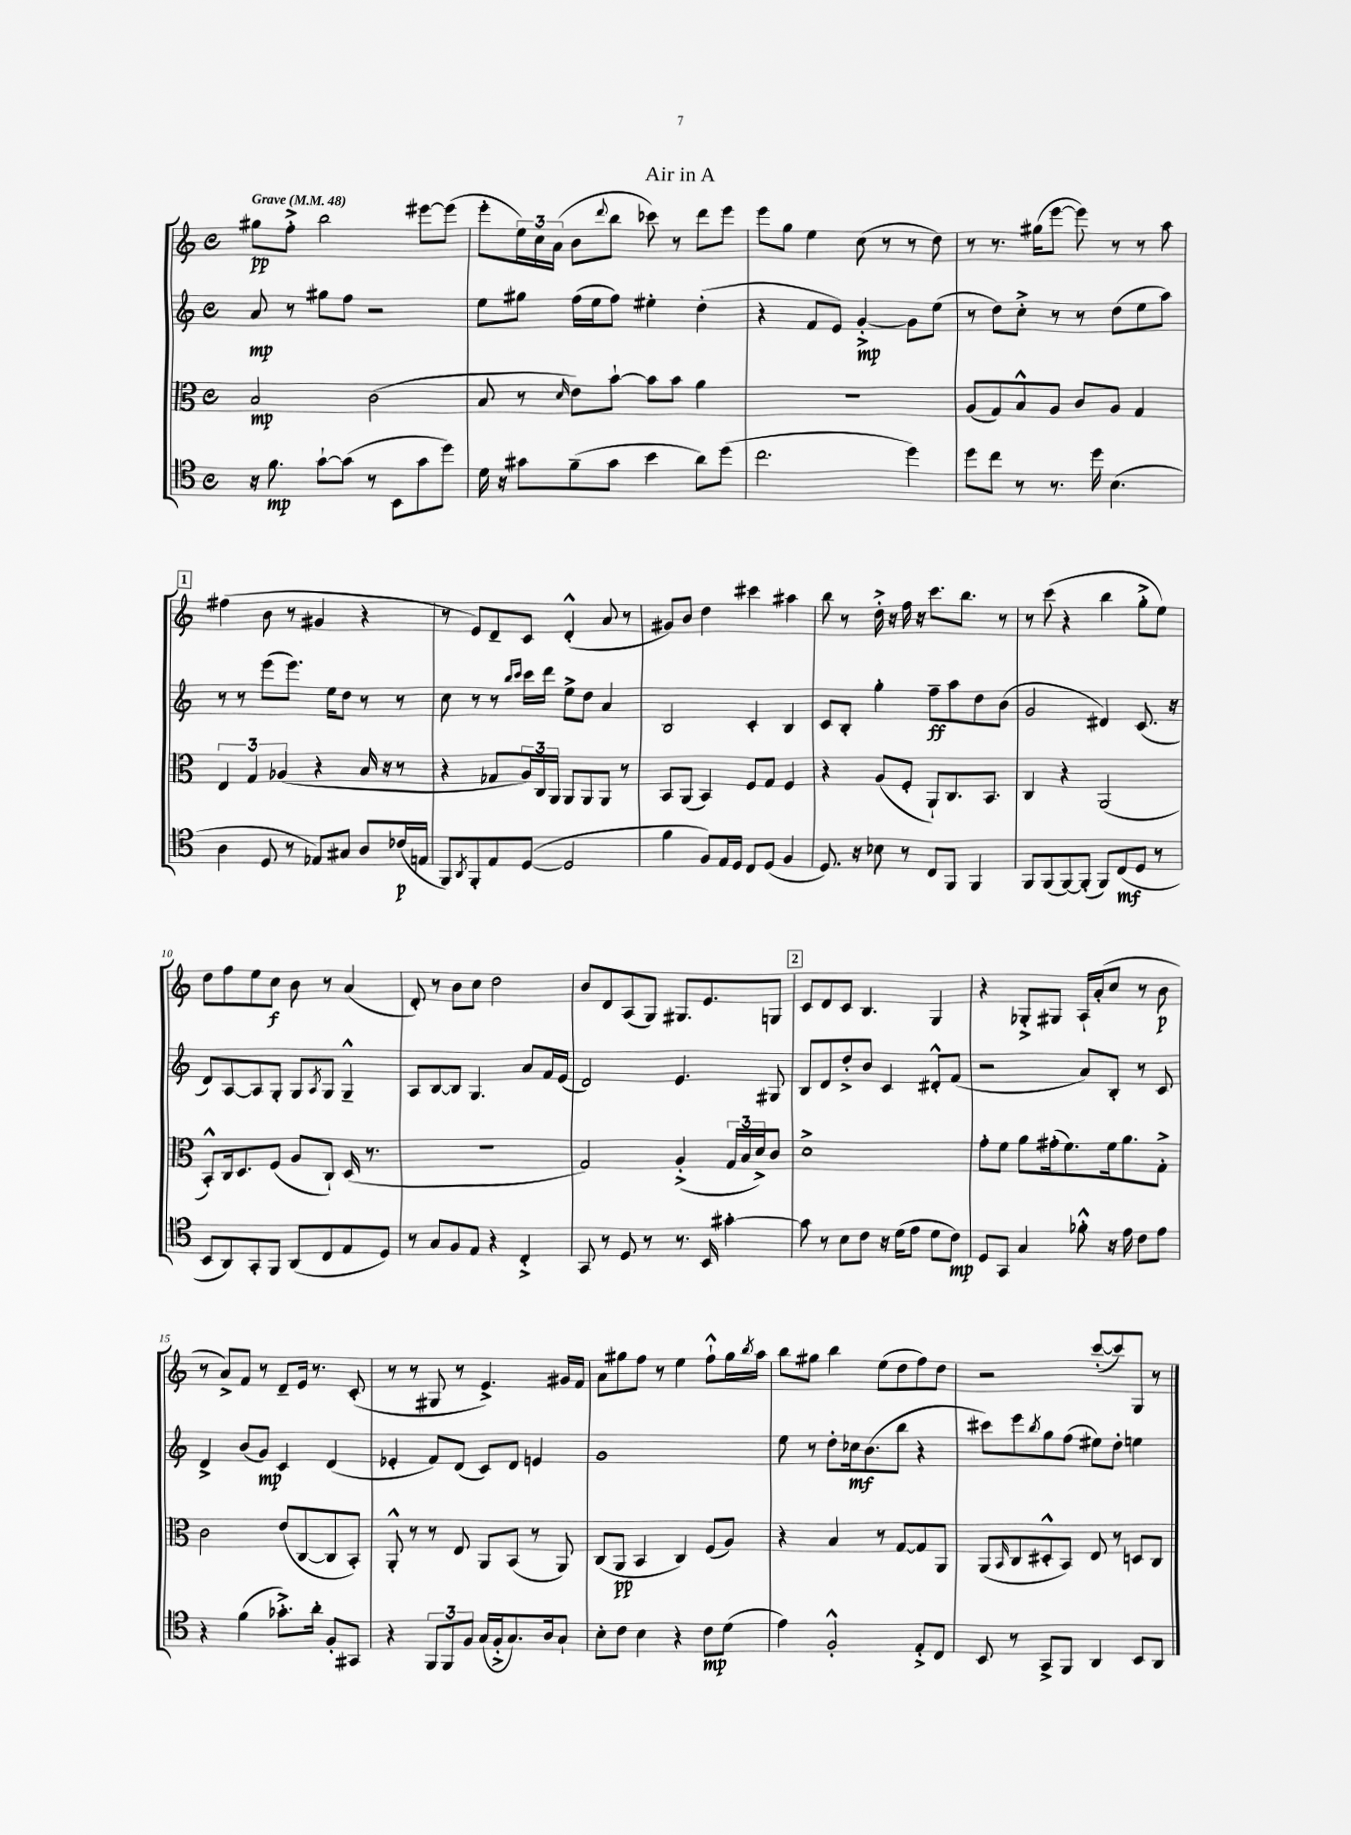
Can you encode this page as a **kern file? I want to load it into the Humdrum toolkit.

**kern	**dynam	**kern	**dynam	**kern	**dynam	**kern	**dynam
*part4	*part4	*part3	*part3	*part2	*part2	*part1	*part1
*staff4	*staff4	*staff3	*staff3	*staff2	*staff2	*staff1	*staff1
*clefC4	*	*clefC3	*	*clefG2	*	*clefG2	*
*k[]	*	*k[]	*	*k[]	*	*k[]	*
*M4/4	*	*M4/4	*	*M4/4	*	*M4/4	*
*met(c)	*	*met(c)	*	*met(c)	*	*met(c)	*
*MM48	*	*MM48	*	*MM48	*	*MM48	*
=1	=1	=1	=1	=1	=1	=1	=1
!	!	!	!	!	!	!LO:TX:a:B:t=Grave	!
16r	.	2B/	mp	8a/	mp	8gg#X\L	pp
8.f\	mp	.	.	.	.	.	.
.	.	.	.	8r	.	8ff'^\J	.
[8g`\L	.	.	.	8gg#X\L	.	2bb\	.
(8g\J]	.	.	.	8ff\J	.	.	.
8r	.	(2c\	.	2r	.	.	.
8BB\L	.	.	.	.	.	.	.
8g\	.	.	.	.	.	[8eee#X\L	.
8dd\J)	.	.	.	.	.	(8eee#\J]	.
=2	=2	=2	=2	=2	=2	=2	=2
16d\	.	8B/	.	8ee\L	.	8eee'\L	.
16r	.	.	.	.	.	.	.
8g#X\L	.	8r	.	8gg#X\J	.	24ee\L)	.
.	.	.	.	.	.	24cc\	.
.	.	.	.	.	.	(24a\JJ	.
.	.	16qqd/	.	.	.	.	.
(8f~\	.	8e\L)	.	(16ff\LL	.	8b\L	.
.	.	.	.	16ee\J	.	.	.
.	.	.	.	.	.	8qqddd/	.
8g#\J	.	[8b`\J	.	8ff\J)	.	8bb\J	.
4b\	.	8b\L]	.	4ee#X'\	.	8ccc-X\)	.
.	.	8b\J	.	.	.	8r	.
8a\L)	.	4a\	.	(4dd'\	.	8ddd\L	.
(8dd\J	.	.	.	.	.	8eee\J	.
=3	=3	=3	=3	=3	=3	=3	=3
2.cc\	.	1r	.	4r	.	8eee\L	.
.	.	.	.	.	.	8gg\J	.
.	.	.	.	8f/L	.	4ee\	.
.	.	.	.	8e/J)	.	.	.
.	.	.	.	[4g'^/	mp	(8cc\	.
.	.	.	.	.	.	8r	.
4dd\)	.	.	.	8g\L]	.	8r	.
.	.	.	.	(8ee\J	.	8dd\)	.
=4	=4	=4	=4	=4	=4	=4	=4
8dd\L	.	(8A/L	.	8r	.	8r	.
8cc\J	.	8G/)	.	8dd\L)	.	8.r	.
8r	.	8B^^/	.	8cc'^\J	.	.	.
.	.	.	.	.	.	(16gg#X\KL	.
8.r	.	8A/J	.	8r	.	[8eee\J	.
.	.	8c/L	.	8r	.	8eee\])	.
16dd\	.	.	.	.	.	.	.
(4.B\	.	8A/J	.	(8dd\L	.	8r	.
.	.	4G/	.	8ee\	.	8r	.
.	.	.	.	8aa\J)	.	8aa\	.
!!LO:LB:g=z
!!LO:REH:place=s1:t=1
=5	=5	=5	=5	=5	=5	=5	=5
4A\	.	6E/	.	8r	.	(4ff#X\	.
.	.	.	.	8r	.	.	.
.	.	6G/	.	.	.	.	.
8D/	.	.	.	(8eee\L	.	8b\	.
.	.	(6A-X/	.	.	.	.	.
8r	.	.	.	8.eee\J)	.	8r	.
8E-X/L)	.	4r	.	.	.	4g#X/	.
.	.	.	.	16ee\KL	.	.	.
8G#X/J	.	.	.	8dd\J	.	.	.
8A/L	.	16B/	.	8r	.	4r	.
.	.	16r	.	.	.	.	.
(16c-X/L	p	8r	.	8r	.	.	.
16En/JJ	.	.	.	.	.	.	.
=6	=6	=6	=6	=6	=6	=6	=6
8FF/L)	.	4r	.	8cc\	.	8r	.
8qAA/	.	.	.	.	.	.	.
8FF'/	.	.	.	8r	.	8e/L)	.
8E/	.	8G-X/L	.	8r	.	8d~/	.
.	.	.	.	16qqbb/LL	.	.	.
.	.	.	.	16qqccc/JJ	.	.	.
([8D/J	.	24A/L)	.	16ccc\LL	.	8c/J	.
.	.	24C/	.	.	.	.	.
.	.	.	.	16ddd\JJ	.	.	.
.	.	24AA/JJ	.	.	.	.	.
2D/]	.	8AA/L	.	8ee^\L	.	(4d'^^/	.
.	.	8AA/	.	8dd\J	.	.	.
.	.	8AA/J	.	4a/	.	8a/	.
.	.	8r	.	.	.	8r	.
=7	=7	=7	=7	=7	=7	=7	=7
4f\	.	8BB/L	.	2B/	.	8g#X/L)	.
.	.	(8AA/J	.	.	.	8b/J	.
8F/L)	.	4BB/)	.	.	.	4dd\	.
16E/L	.	.	.	.	.	.	.
16D/JJ	.	.	.	.	.	.	.
8C/L	.	8F/L	.	4c'/	.	4ccc#X\	.
(8D/J	.	8G/J	.	.	.	.	.
4F/	.	4F/	.	4B/	.	4aa#X\	.
=8	=8	=8	=8	=8	=8	=8	=8
8.D/)	.	4r	.	8c/L	.	8bb\	.
.	.	.	.	8B'/J	.	8r	.
16r	.	.	.	.	.	.	.
8B-X\	.	(8A/L	.	4gg'\	.	16dd'^\	.
.	.	.	.	.	.	16r	.
8r	.	8F'/J	.	.	.	16ff\	.
.	.	.	.	.	.	16r	.
8C/L	.	8AA`/L)	.	8ff~\L	ff	8.ccc\L	.
8FF/J	.	8.C/	.	8aa\	.	.	.
.	.	.	.	.	.	8.bb\J	.
4FF/	.	.	.	8dd\	.	.	.
.	.	8.BB/J	.	.	.	.	.
.	.	.	.	(8b\J	.	8r	.
=9	=9	=9	=9	=9	=9	=9	=9
8FF/L	.	4C/	.	2g/	.	8r	.
(8FF/	.	.	.	.	.	(8ccc\	.
[8FF/)	.	4r	.	.	.	4r	.
(8FF'/J]	.	.	.	.	.	.	.
8FF/L)	.	(2AA/	.	4d#X/)	.	4bb\	.
(8C/	mf	.	.	.	.	.	.
8D/J	.	.	.	(8.c/	.	8gg'^\L	.
8r	.	.	.	.	.	8ee\J)	.
.	.	.	.	16r	.	.	.
!!LO:LB:g=z
=10	=10	=10	=10	=10	=10	=10	=10
8BB/L	.	8BB'^^/L)	.	8d/L)	.	8dd\L	.
8AA/)	.	16C/k	.	[8A/	.	8ff\	.
.	.	8.D/	.	.	.	.	.
8GG'/	.	.	.	8A/]	.	8ee\	.
8FF/J	.	(8F/J	.	8G'/J	.	8cc\J	f
(8AA/L	.	8A/L	.	8G/L	.	8b\	.
.	.	.	.	8qA/	.	.	.
8C/	.	8C`/J)	.	8G/J	.	8r	.
8E/	.	(16D/	.	4G~^^/	.	(4a/	.
.	.	8.r	.	.	.	.	.
8D/J)	.	.	.	.	.	.	.
=11	=11	=11	=11	=11	=11	=11	=11
8r	.	1r	.	8A/L	.	8d'/)	.
8G/L	.	.	.	[8B/	.	8r	.
8F/	.	.	.	8B/J]	.	8b\L	.
8E/J	.	.	.	4.G/	.	8cc\J	.
4r	.	.	.	.	.	2dd\	.
4C'^/	.	.	.	8a/L	.	.	.
.	.	.	.	16f/L	.	.	.
.	.	.	.	(16e/JJ	.	.	.
=12	=12	=12	=12	=12	=12	=12	=12
8GG/	.	2G/)	.	2d/)	.	8b/L	.
8r	.	.	.	.	.	8d/	.
8D/	.	.	.	.	.	(8A/	.
8r	.	.	.	.	.	8G/J)	.
8.r	.	(4A'^/	.	4.e/	.	8.G#X/L	.
16BB/	.	.	.	.	.	8.e/	.
[4g#X'\	.	24G/LL	.	.	.	.	.
.	.	24B/	.	.	.	.	.
.	.	24d^/J)	.	.	.	.	.
.	.	8c/J	.	8G#X/	.	8Gn/J	.
!!LO:REH:place=s1:t=2
=13	=13	=13	=13	=13	=13	=13	=13
8g#\]	.	1d^	.	8B/L	.	8c/L	.
8r	.	.	.	8d/	.	8d/	.
8B\L	.	.	.	8dd'^/	.	8c/J	.
8c\J	.	.	.	8b/J	.	4.B/	.
16r	.	.	.	4c/	.	.	.
(16d\KL	.	.	.	.	.	.	.
8e\J	.	.	.	.	.	.	.
8d\L	.	.	.	8d#X'^^/L	.	4G/	.
8c\J)	mp	.	.	(8f/J	.	.	.
=14	=14	=14	=14	=14	=14	=14	=14
8D/L	.	8g'\L	.	2r	.	4r	.
8GG/J	.	8f\J	.	.	.	.	.
4G/	.	8a\L	.	.	.	8G-X'^/L	.
.	.	(16g#X'\k	.	.	.	8G#X/J	.
.	.	8.f\)	.	.	.	.	.
8f-X'^^\	.	.	.	8a/L)	.	16A`/LL	.
.	.	.	.	.	.	(16a'/J	.
16r	.	16f\k	.	8B'/J	.	8cc/J	.
16e\	.	8.a\	.	.	.	.	.
8c\L	.	.	.	8r	.	8r	.
8e\J	.	8G'^\J	.	8c/	.	8b\	p
!!LO:LB:g=z
=15	=15	=15	=15	=15	=15	=15	=15
4r	.	2c\	.	4d^/	.	8r	.
.	.	.	.	.	.	8a^/L)	.
(4f\	.	.	.	(8b/L	.	8f/J	.
.	.	.	.	8g/J)	mp	8r	.
8.g-X'^\L)	.	(8e/L	.	4c/	.	8d~/L	.
.	.	[8C/	.	.	.	16e/Jk	.
16a'\Jk	.	.	.	.	.	8.r	.
8F'/L	.	8C/]	.	(4d/	.	.	.
8GG#X/J	.	8BB'/J)	.	.	.	(8c'/	.
=16	=16	=16	=16	=16	=16	=16	=16
4r	.	8AA'^^/	.	4e-X'/	.	8r	.
.	.	8r	.	.	.	8r	.
12FF/L	.	8r	.	8f/L)	.	8G#X/	.
12FF/	.	.	.	.	.	.	.
.	.	8E/	.	(8d/J	.	8r	.
12F/J	.	.	.	.	.	.	.
(16G/LL	.	8AA/L	.	8c/L)	.	4.e^/)	.
16F'^/J	.	.	.	.	.	.	.
8.G/)	.	(8BB/J	.	8d/J	.	.	.
.	.	8r	.	4en/	.	.	.
16A/k	.	.	.	.	.	.	.
8G`/J	.	8AA/)	.	.	.	16g#X/LL	.
.	.	.	.	.	.	16f/JJ	.
=17	=17	=17	=17	=17	=17	=17	=17
8B'\L	.	(8C/L	.	1g	.	8a\L	.
8c\J	.	8AA/J	pp	.	.	8gg#X\	.
4B\	.	4BB/	.	.	.	8ff\J	.
.	.	.	.	.	.	8r	.
4r	.	4C/)	.	.	.	4ee\	.
8c\L	mp	(8F/L	.	.	.	8ff`^^\L	.
(8d\J	.	8A/J)	.	.	.	16gg#\L	.
.	.	.	.	.	.	8qbb/	.
.	.	.	.	.	.	16aa\JJ	.
=18	=18	=18	=18	=18	=18	=18	=18
4e\)	.	4r	.	8ee\	.	8bb\L	.
.	.	.	.	8r	.	8gg#X\J	.
2F'^^/	.	4B/	.	8dd'\L	.	4bb\	.
.	.	.	.	16cc-X\k	mf	.	.
.	.	.	.	(8.b\	.	.	.
.	.	8r	.	.	.	(8ee\L	.
.	.	[8G/L	.	8bb\J	.	8dd\	.
8E'^/L	.	8G/]	.	4r	.	8ff\)	.
8C/J	.	8AA/J	.	.	.	8dd\J	.
=19	=19	=19	=19	=19	=19	=19	=19
8BB/	.	(8AA/L	.	8ccc#X\L)	.	2r	.
.	.	16qqBB/	.	.	.	.	.
8r	.	8C/	.	8eee\	.	.	.
.	.	.	.	8qbb/	.	.	.
8GG^/L	.	8D#X'^^/	.	8gg\	.	.	.
8FF/J	.	8BB/J)	.	(8ff\J	.	.	.
4AA/	.	8E/	.	8ee#X\L)	.	([8ccc'/L	.
.	.	8r	.	8dd'\J	.	8ccc/])	.
8BB/L	.	8Dn/L	.	4een\	.	8G/J	.
8AA/J	.	8C/J	.	.	.	8r	.
==	==	==	==	==	==	==	==
*-	*-	*-	*-	*-	*-	*-	*-
